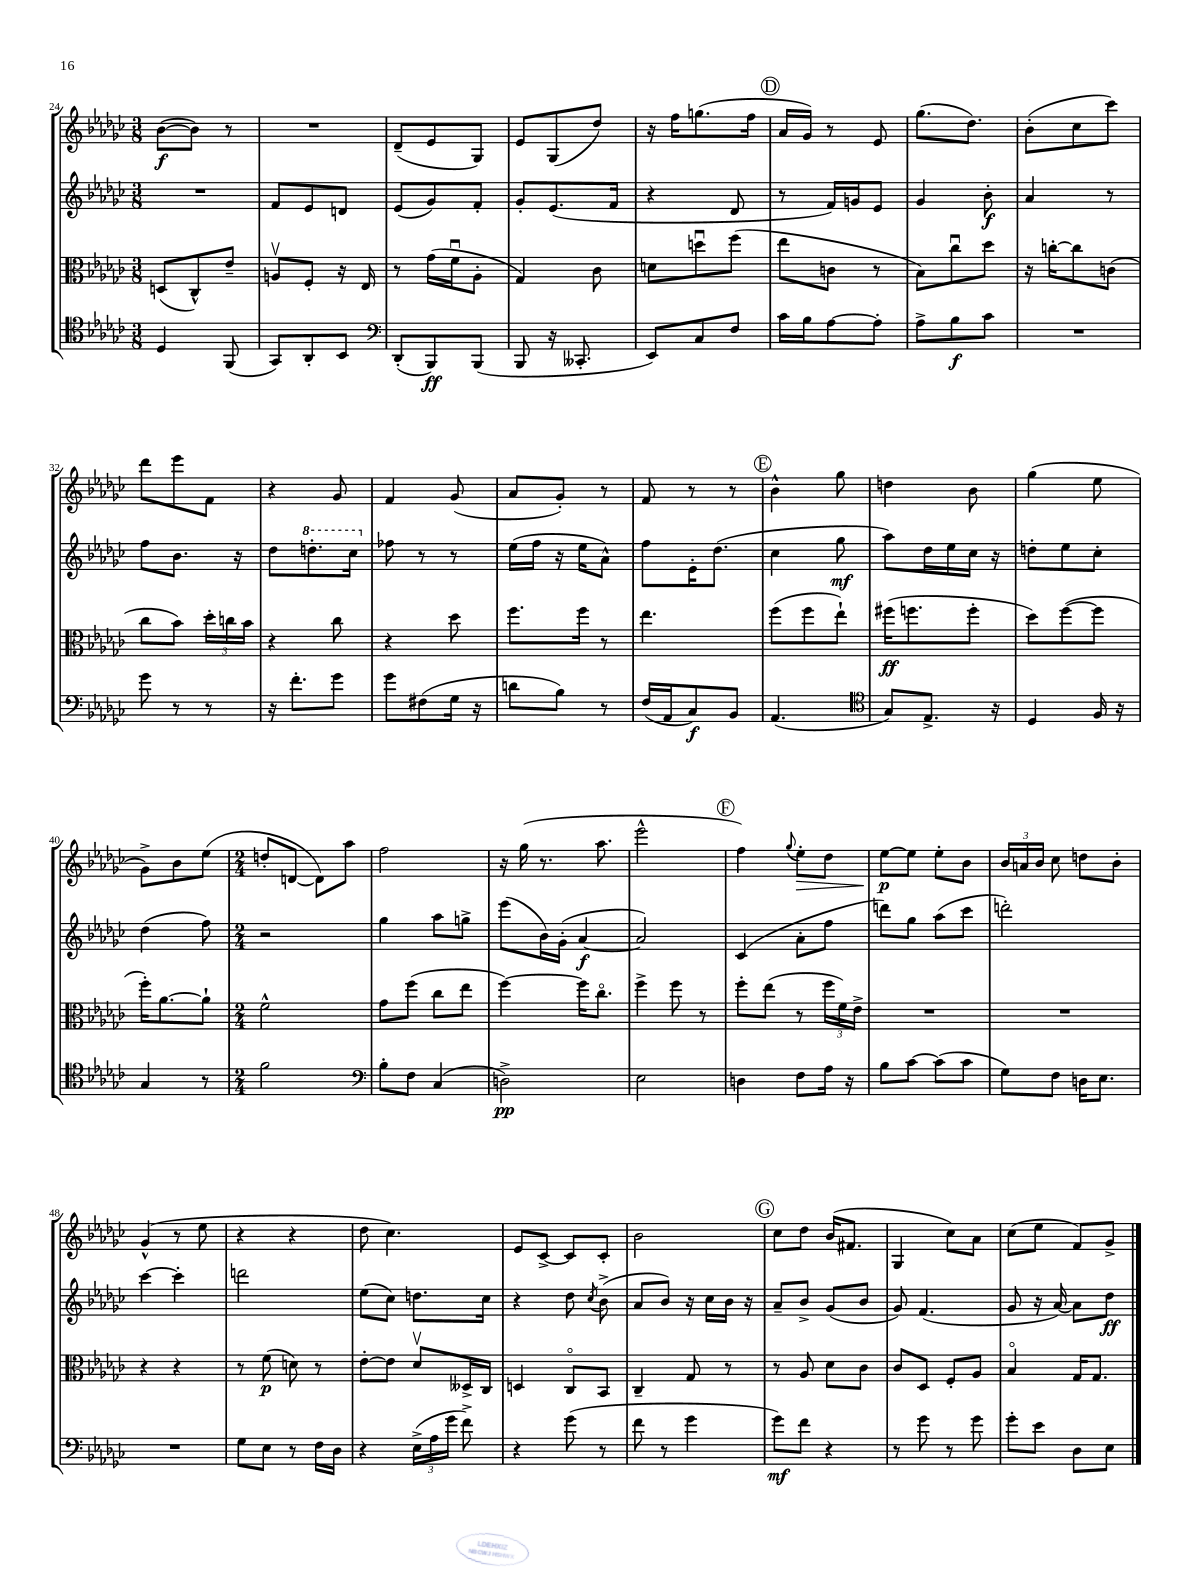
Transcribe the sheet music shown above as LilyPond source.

<<
\new StaffGroup <<
\new Staff = "s0" {
    \clef treble \key ges \major \numericTimeSignature \time 3/8
    \autoBeamOff bes'8[~\f( bes'8]) r8 |
    R4. |
    des'8[--( ees'8 ges8]) |
    ees'8[ ges8( des''8]) |
    r16 f''16[ g''8.( f''16] |
    \mark \markup { \circle "D" } aes'16[ ges'16]) r8 ees'8 |
    ges''8.[( des''8.]) |
    bes'8[-.( ces''8 ces'''8]) |
    des'''8[ ees'''8 f'8] |
    r4 ges'8 |
    f'4 ges'8( |
    aes'8[ ges'8]-.) r8 |
    f'8 r8 r8 |
    \mark \markup { \circle "E" } bes'4-^ ges''8 |
    d''4 bes'8 |
    ges''4( ees''8 |
    ges'8[->) bes'8 ees''8]( |
    \numericTimeSignature \time 2/4 d''8[-. d'8]~ d'8[) aes''8] |
    f''2 |
    r16 ges''16( r8. aes''8. |
    ees'''2-^ |
    \mark \markup { \circle "F" } f''4) \appoggiatura { ges''8 } ees''8[-.\> des''8] |
    ees''8[~\p\! ees''8] ees''8[-. bes'8] |
    \tuplet 3/2 { bes'16[ a'16 bes'16] } ces''8 d''8[ bes'8]-. |
    ges'4-^( r8 ees''8 |
    r4 r4 |
    des''8 ces''4.) |
    ees'8[ ces'8]~-> ces'8[ ces'8]-. |
    bes'2 |
    \mark \markup { \circle "G" } ces''8[ des''8] bes'16[( fis'8.] |
    ges4 ces''8[) aes'8] |
    ces''8[( ees''8] f'8[) ges'8]-> \bar "|." |
}
\new Staff = "s1" {
    \clef treble \key ges \major \numericTimeSignature \time 3/8
    \autoBeamOff R4. |
    f'8[ ees'8 d'8] |
    ees'8[( ges'8) f'8]-. |
    ges'8[-. ees'8.( f'16] |
    r4 des'8 |
    \mark \markup { \circle "D" } r8 f'16[) g'16 ees'8] |
    ges'4 bes'8-.\f |
    aes'4 r8 |
    f''8[ bes'8.] r16 |
    des''8[ \ottava #1 d'''8.-. ces'''16] \ottava #0 |
    fes''8 r8 r8 |
    ees''16[( f''16] r16 ees''16[ aes'8]-^) |
    f''8[ ees'16-. des''8.]( |
    \mark \markup { \circle "E" } ces''4 ges''8\mf |
    aes''8[) des''16 ees''16 ces''16] r16 |
    d''8[-. ees''8 ces''8]-. |
    des''4( f''8) |
    \numericTimeSignature \time 2/4 r2 |
    ges''4 aes''8[ g''8]-> |
    ees'''8[( bes'16) ges'16]-.( aes'4~\f |
    aes'2) |
    \mark \markup { \circle "F" } ces'4( aes'8[-. f''8] |
    d'''8[) ges''8] aes''8[( ces'''8] |
    d'''2-.) |
    ces'''4~ ces'''4-. |
    d'''2 |
    ees''8[( ces''8]) d''8.[ ces''16] |
    r4 des''8 \acciaccatura { ces''8 } bes'8->( |
    aes'8[ bes'8]) r16 ces''16[ bes'16] r16 |
    \mark \markup { \circle "G" } aes'8[-- bes'8]-> ges'8[( bes'8] |
    ges'8) f'4.( |
    ges'8 r16 aes'16~) aes'8[ des''8]\ff \bar "|." |
}
\new Staff = "s2" {
    \clef alto \key ges \major \numericTimeSignature \time 3/8
    \autoBeamOff d8[( ces8-^) ees'8]-- |
    a8[\upbow f8]-. r16 ees16 |
    r8 ges'16[( f'16\downbow aes8]-. |
    ges4) ces'8 |
    d'8[ d''8\downbow f''8]( |
    \mark \markup { \circle "D" } ees''8[ c'8] r8 |
    bes8[) ces''8\downbow des''8] |
    r16 c''16[~-. c''8 c'8]( |
    ces''8[ bes'8]) \tuplet 3/2 { des''16[-. c''16 bes'16] } |
    r4 ces''8 |
    r4 des''8 |
    f''8.[ f''16] r8 |
    ees''4. |
    \mark \markup { \circle "E" } f''8[( f''8 ees''8]-!) |
    fis''16[\ff( f''8. f''8]-. |
    des''8[) f''8~( f''8] |
    f''16[-.) aes'8.~ aes'8]-! |
    \numericTimeSignature \time 2/4 f'2-^ |
    ges'8[ f''8]( ces''8[ ees''8] |
    f''4~) f''16[ ces''8.]\flageolet |
    f''4-> f''8 r8 |
    \mark \markup { \circle "F" } f''8[-. ees''8]( r8 \tuplet 3/2 { f''16[ f'16) ees'16]-> } |
    R2 |
    R2 |
    r4 r4 |
    r8 f'8\p( d'8) r8 |
    ees'8[~-. ees'8] des'8[\upbow deses16-> ces16] |
    d4 ces8[\flageolet bes,8] |
    ces4-- ges8 r8 |
    \mark \markup { \circle "G" } r8 aes8 des'8[ ces'8] |
    ces'8[ des8] f8[-. aes8] |
    bes4\flageolet ges16[ ges8.] \bar "|." |
}
\new Staff = "s3" {
    \clef tenor \key ges \major \numericTimeSignature \time 3/8
    \autoBeamOff des4 f,8( |
    ges,8[) aes,8-. bes,8] |
    \clef bass des,8[-.( bes,,8\ff) bes,,8]( |
    bes,,8 r16 ceses,8.-. |
    ees,8[) ces8 f8] |
    \mark \markup { \circle "D" } ces'16[ bes16 aes8~ aes8]-. |
    aes8[-> bes8\f ces'8] |
    R4. |
    ges'8 r8 r8 |
    r16 f'8.[-. ges'8] |
    ges'8[ fis8( ges16] r16 |
    d'8[ bes8]) r8 |
    f16[( aes,16 ces8\f) bes,8] |
    \mark \markup { \circle "E" } aes,4.( |
    \clef tenor ges8[) ees8.]-> r16 |
    des4 f16 r16 |
    ges4 r8 |
    \numericTimeSignature \time 2/4 f'2 |
    \clef bass bes8[-. f8] ces4( |
    d2->\pp) |
    ees2 |
    \mark \markup { \circle "F" } d4 f8[ aes16] r16 |
    bes8[ ces'8]~ ces'8[( ces'8] |
    ges8[) f8] d16[ ees8.] |
    R2 |
    ges8[ ees8] r8 f16[ des16] |
    r4 \tuplet 3/2 { ees16[->( aes16 ges'16] } f'8->) |
    r4 ges'8( r8 |
    f'8 r8 ges'4 |
    \mark \markup { \circle "G" } ges'8[\mf) f'8] r4 |
    r8 ges'8 r8 ges'8 |
    ges'8[-. ees'8] des8[ ees8] \bar "|." |
}
>>
>>
\layout { \context { \Score currentBarNumber = #24 } }
